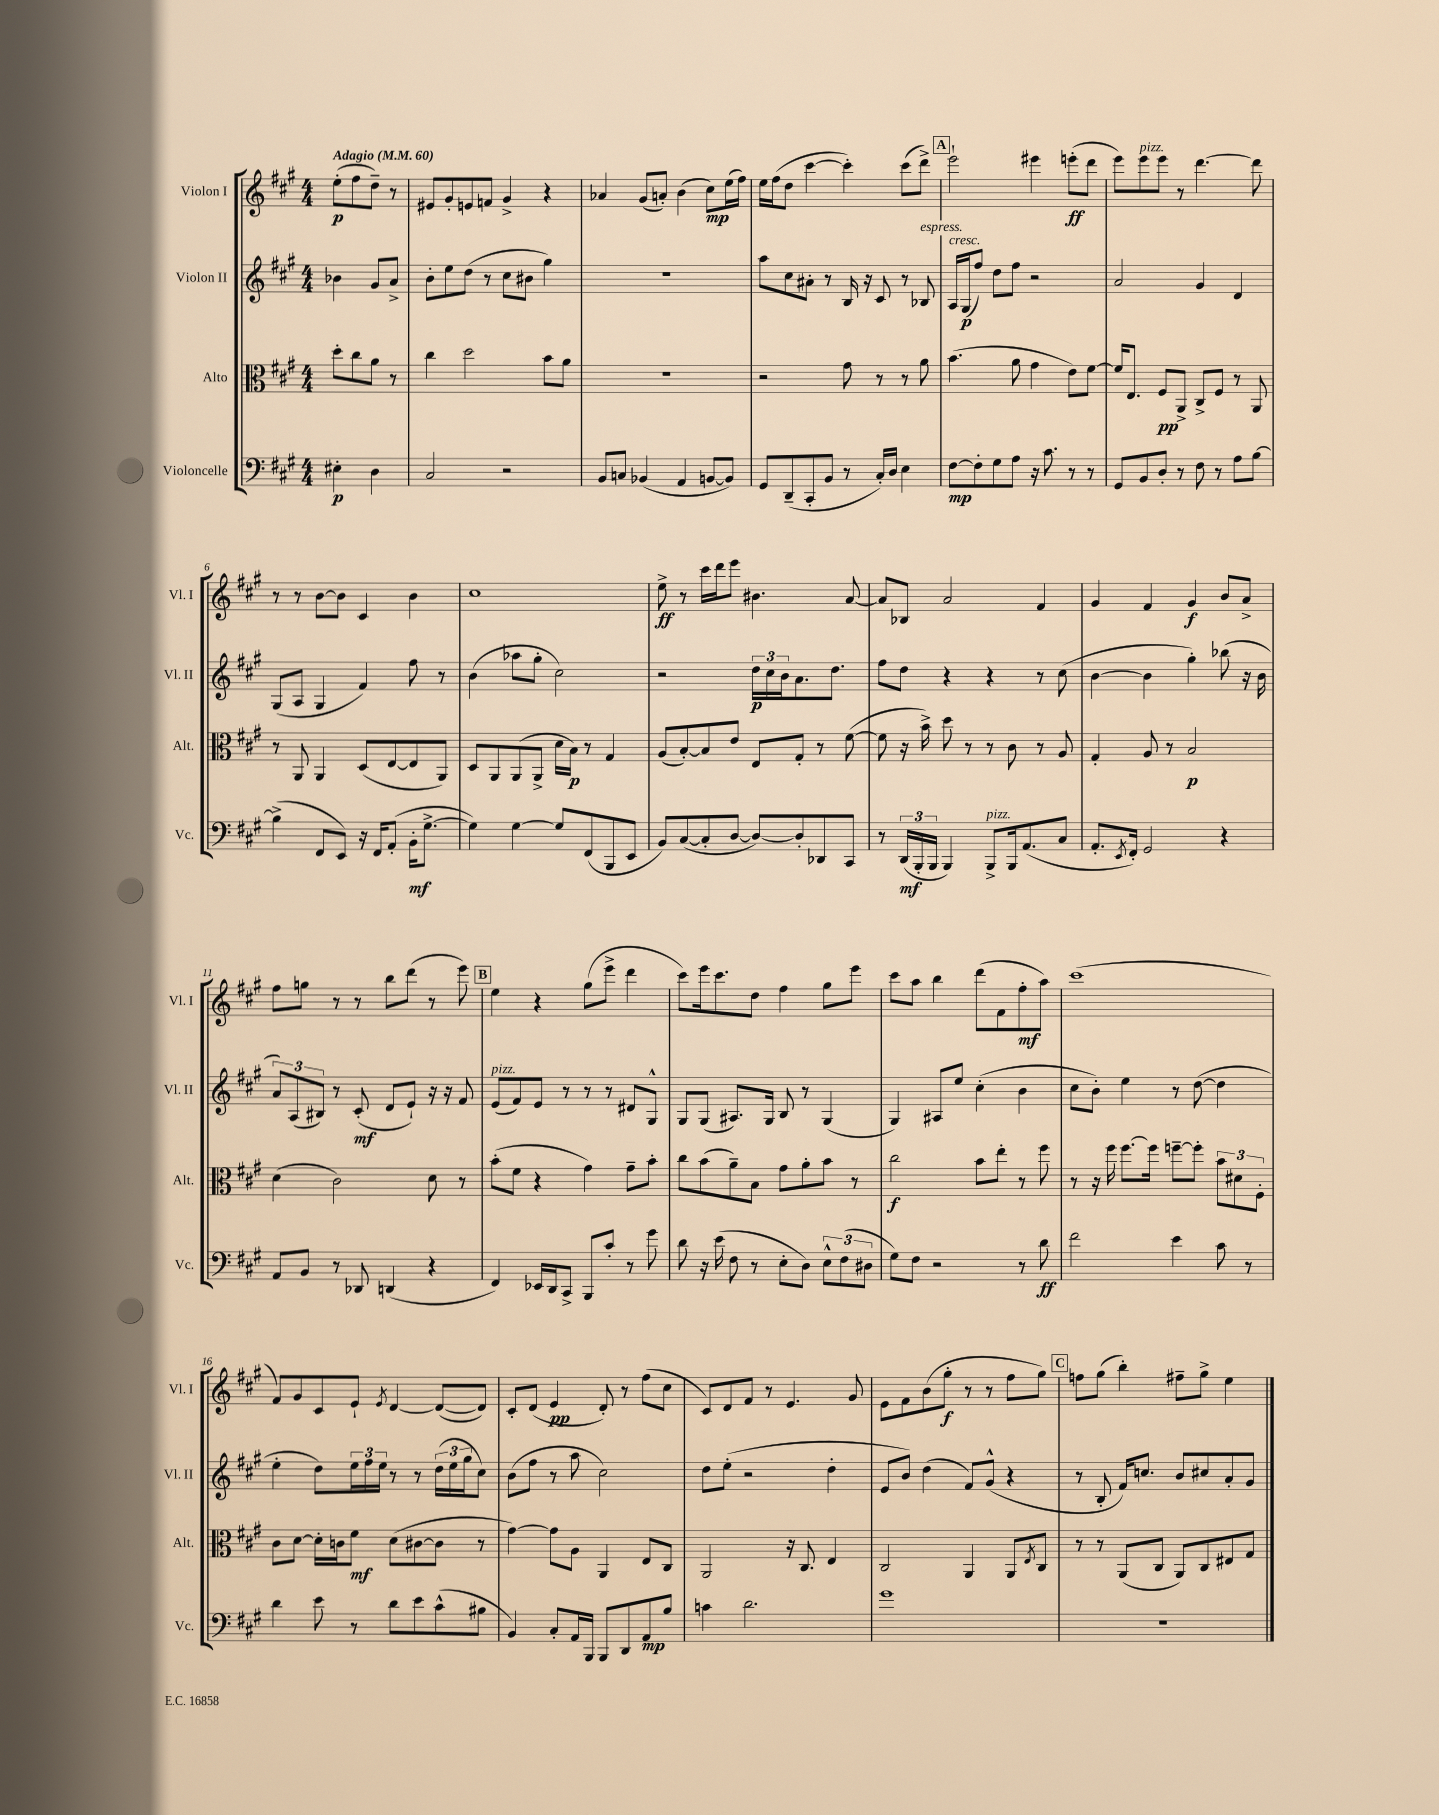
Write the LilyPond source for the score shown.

<<
\new StaffGroup <<
\new Staff = "s0" \with { instrumentName = "Violon I" shortInstrumentName = "Vl. I" } {
    \clef treble \key a \major \numericTimeSignature \time 4/4 \partial 2 \tempo "Adagio" 4 = 60
    e''8-.\p( fis''8 d''8--) r8 |
    eis'8 gis'8-. e'8 f'8 gis'4-> r4 |
    aes'4 gis'8( a'8-.) b'4( cis''8\mp) e''16( fis''16) |
    e''16 fis''16( d''8 cis'''4~ cis'''4-.) cis'''8( d'''8->) |
    \mark \markup { \box "A" } e'''2-! eis'''4 e'''8-.\ff( d'''8 |
    e'''8) e'''8^\markup { \italic "pizz." } e'''8 r8 d'''4.~ d'''8 |
    r8 r8 b'8~ b'8 cis'4 b'4 |
    cis''1 |
    e''8->\ff r8 cis'''16 d'''16 e'''8 bis'4. a'8~ |
    a'8 bes8 a'2 fis'4 |
    gis'4 fis'4 gis'4\f b'8 a'8-> |
    fis''8 g''8 r8 r8 b''8 d'''8( r8 e'''8) |
    \mark \markup { \box "B" } e''4 r4 gis''8( e'''8-> d'''4 |
    cis'''8) e'''16 cis'''8. d''8 fis''4 gis''8 e'''8 |
    cis'''8 a''8 b''4 d'''8( fis'8 fis''8-.\mf a''8) |
    cis'''1( |
    fis'8) gis'8 cis'8 e'8-! \acciaccatura { e'8 } d'4~ d'8~( d'8) |
    cis'8-. d'8( e'4\pp d'8-.) r8 fis''8( cis''8 |
    cis'8) d'8 fis'8 r8 e'4. gis'8 |
    e'8 fis'8 b'8( gis''8-.\f r8 r8 fis''8 gis''8) |
    \mark \markup { \box "C" } f''8 gis''8( b''4-.) fis''8-- gis''8-> e''4 \bar "|." |
}
\new Staff = "s1" \with { instrumentName = "Violon II" shortInstrumentName = "Vl. II" } {
    \clef treble \key a \major \numericTimeSignature \time 4/4 \partial 2
    bes'4 gis'8 a'8-> |
    b'8-. e''8 d''8( r8 cis''8 bis'8 gis''4) |
    R1 |
    a''8 cis''8 ais'8-. r8 b16 r16 cis'8 r8 bes8^\markup { \italic "espress." } |
    \mark \markup { \box "A" } a16^\markup { \italic "cresc." } gis16\p( fis''8) d''8 fis''8 r2 |
    a'2 gis'4 d'4 |
    gis8( a8 gis4 fis'4) fis''8 r8 |
    b'4( aes''8 gis''8-. cis''2) |
    r2 \tuplet 3/2 { d''16\p cis''16 b'16 } a'8. d''8. |
    fis''8 d''8 r4 r4 r8 cis''8( |
    b'4~ b'4 gis''4-.) bes''8( r16 b'16 |
    \tuplet 3/2 { a'8) a8( bis8) } r8 cis'8-.\mf( d'8 e'8-!) r16 r16 fis'8 |
    \mark \markup { \box "B" } e'8^\markup { \italic "pizz." }( fis'8) e'8 r8 r8 r8 dis'8 gis8-^ |
    gis8 gis8( ais8.) gis16 b8 r8 gis4( |
    gis4) ais8 e''8 cis''4-.( b'4 |
    cis''8 b'8-.) e''4 r8 d''8~( d''4 |
    e''4-. d''8) \tuplet 3/2 { e''16 fis''16 e''16 } r8 r8 \tuplet 3/2 { d''16( e''16 gis''16 } cis''8) |
    b'8( fis''8 r8 a''8 cis''2) |
    d''8 e''8-.( r2 d''4-. |
    e'8 b'8) d''4( fis'8) gis'8-^( r4 |
    \mark \markup { \box "C" } r8 b8-. fis'16) c''8. b'8 cis''8 a'8-. gis'8 \bar "|." |
}
\new Staff = "s2" \with { instrumentName = "Alto" shortInstrumentName = "Alt." } {
    \clef alto \key a \major \numericTimeSignature \time 4/4 \partial 2
    d''8-. cis''8 a'8 r8 |
    cis''4 d''2 b'8 a'8 |
    r1 |
    r2 gis'8 r8 r8 a'8 |
    \mark \markup { \box "A" } b'4.( a'8 gis'4 e'8) fis'8~ |
    fis'16 e8. fis8\pp a,8-> cis8-> fis8 r8 a,8 |
    r8 a,8 a,4 d8( e8~ e8 a,8) |
    d8 a,8 a,8( a,8-> d'16 b16\p) r8 gis4 |
    a8( b8~-.) b8 e'8 e8 gis8-. r8 fis'8~( |
    fis'8 r16 b'16->) d''8 r8 r8 cis'8 r8 a8 |
    gis4-. a8 r8 b2\p |
    d'4( cis'2) d'8 r8 |
    \mark \markup { \box "B" } b'8-.( fis'8 r4 gis'4) gis'8-- b'8-. |
    cis''8 b'8( a'8--) b8 gis'8 a'8-. b'8 r8 |
    cis''2\f b'8 e''8-. r8 fis''8 |
    r8 r16 fis''16 fis''8.~ fis''16 f''8~-- f''8-. \tuplet 3/2 { b'8 dis'8 fis8-. } |
    cis'8 d'8~ d'16-. c'16 fis'8\mf d'8( cis'8~ cis'8 r8 |
    gis'4~) gis'8 a8 a,4 e8 cis8 |
    a,2 r16 cis8. e4 |
    cis2 a,4 a,8 \acciaccatura { e8 } cis8 |
    \mark \markup { \box "C" } r8 r8 a,8( cis8 a,8) cis8 eis8 gis8 \bar "|." |
}
\new Staff = "s3" \with { instrumentName = "Violoncelle" shortInstrumentName = "Vc." } {
    \clef bass \key a \major \numericTimeSignature \time 4/4 \partial 2
    eis4-.\p d4 |
    cis2 r2 |
    b,8 c8 bes,4( a,4 b,8~ b,8) |
    gis,8 d,8--( cis,8-. b,8 r8 cis16-.) d16 e4 |
    \mark \markup { \box "A" } fis8~\mp fis8-. gis8 a8 r16 cis'8. r8 r8 |
    gis,8 b,8 d8-. r8 fis8 r8 a8 b8~ |
    b4->( fis,8 e,8) r16 fis,16 a,8-.( b,16-.\mf gis8.~-> |
    gis4) gis4~ gis8 fis,8( b,,8 e,8 |
    b,8) cis8~( cis8-. d8~ d8~) d8-. des,8 cis,8 |
    r8 \tuplet 3/2 { d,16\mf( b,,16-. b,,16 } b,,4) b,,8->^\markup { \italic "pizz." } b,,16 a,8.( cis8 |
    a,8.-. \acciaccatura { e,8 } fis,16-.) gis,2 r4 |
    a,8 b,8 r8 des,8 d,4( r4 |
    \mark \markup { \box "B" } fis,4) ees,16 d,16 cis,8-> b,,8 cis'8-. r8 gis'8 |
    d'8 r16 e'16( fis8 r8 e8-. d8) \tuplet 3/2 { e8-^ fis8( dis8 } |
    gis8) fis8 r2 r8 d'8\ff |
    fis'2 e'4 cis'8 r8 |
    d'4 e'8 r8 d'8 e'8 cis'8-^( bis8 |
    b,4) cis8-. a,16 b,,16 b,,8 d,8 a,8\mp b8 |
    c'4 d'2. |
    gis'1 |
    \mark \markup { \box "C" } R1 \bar "|." |
}
>>
>>
